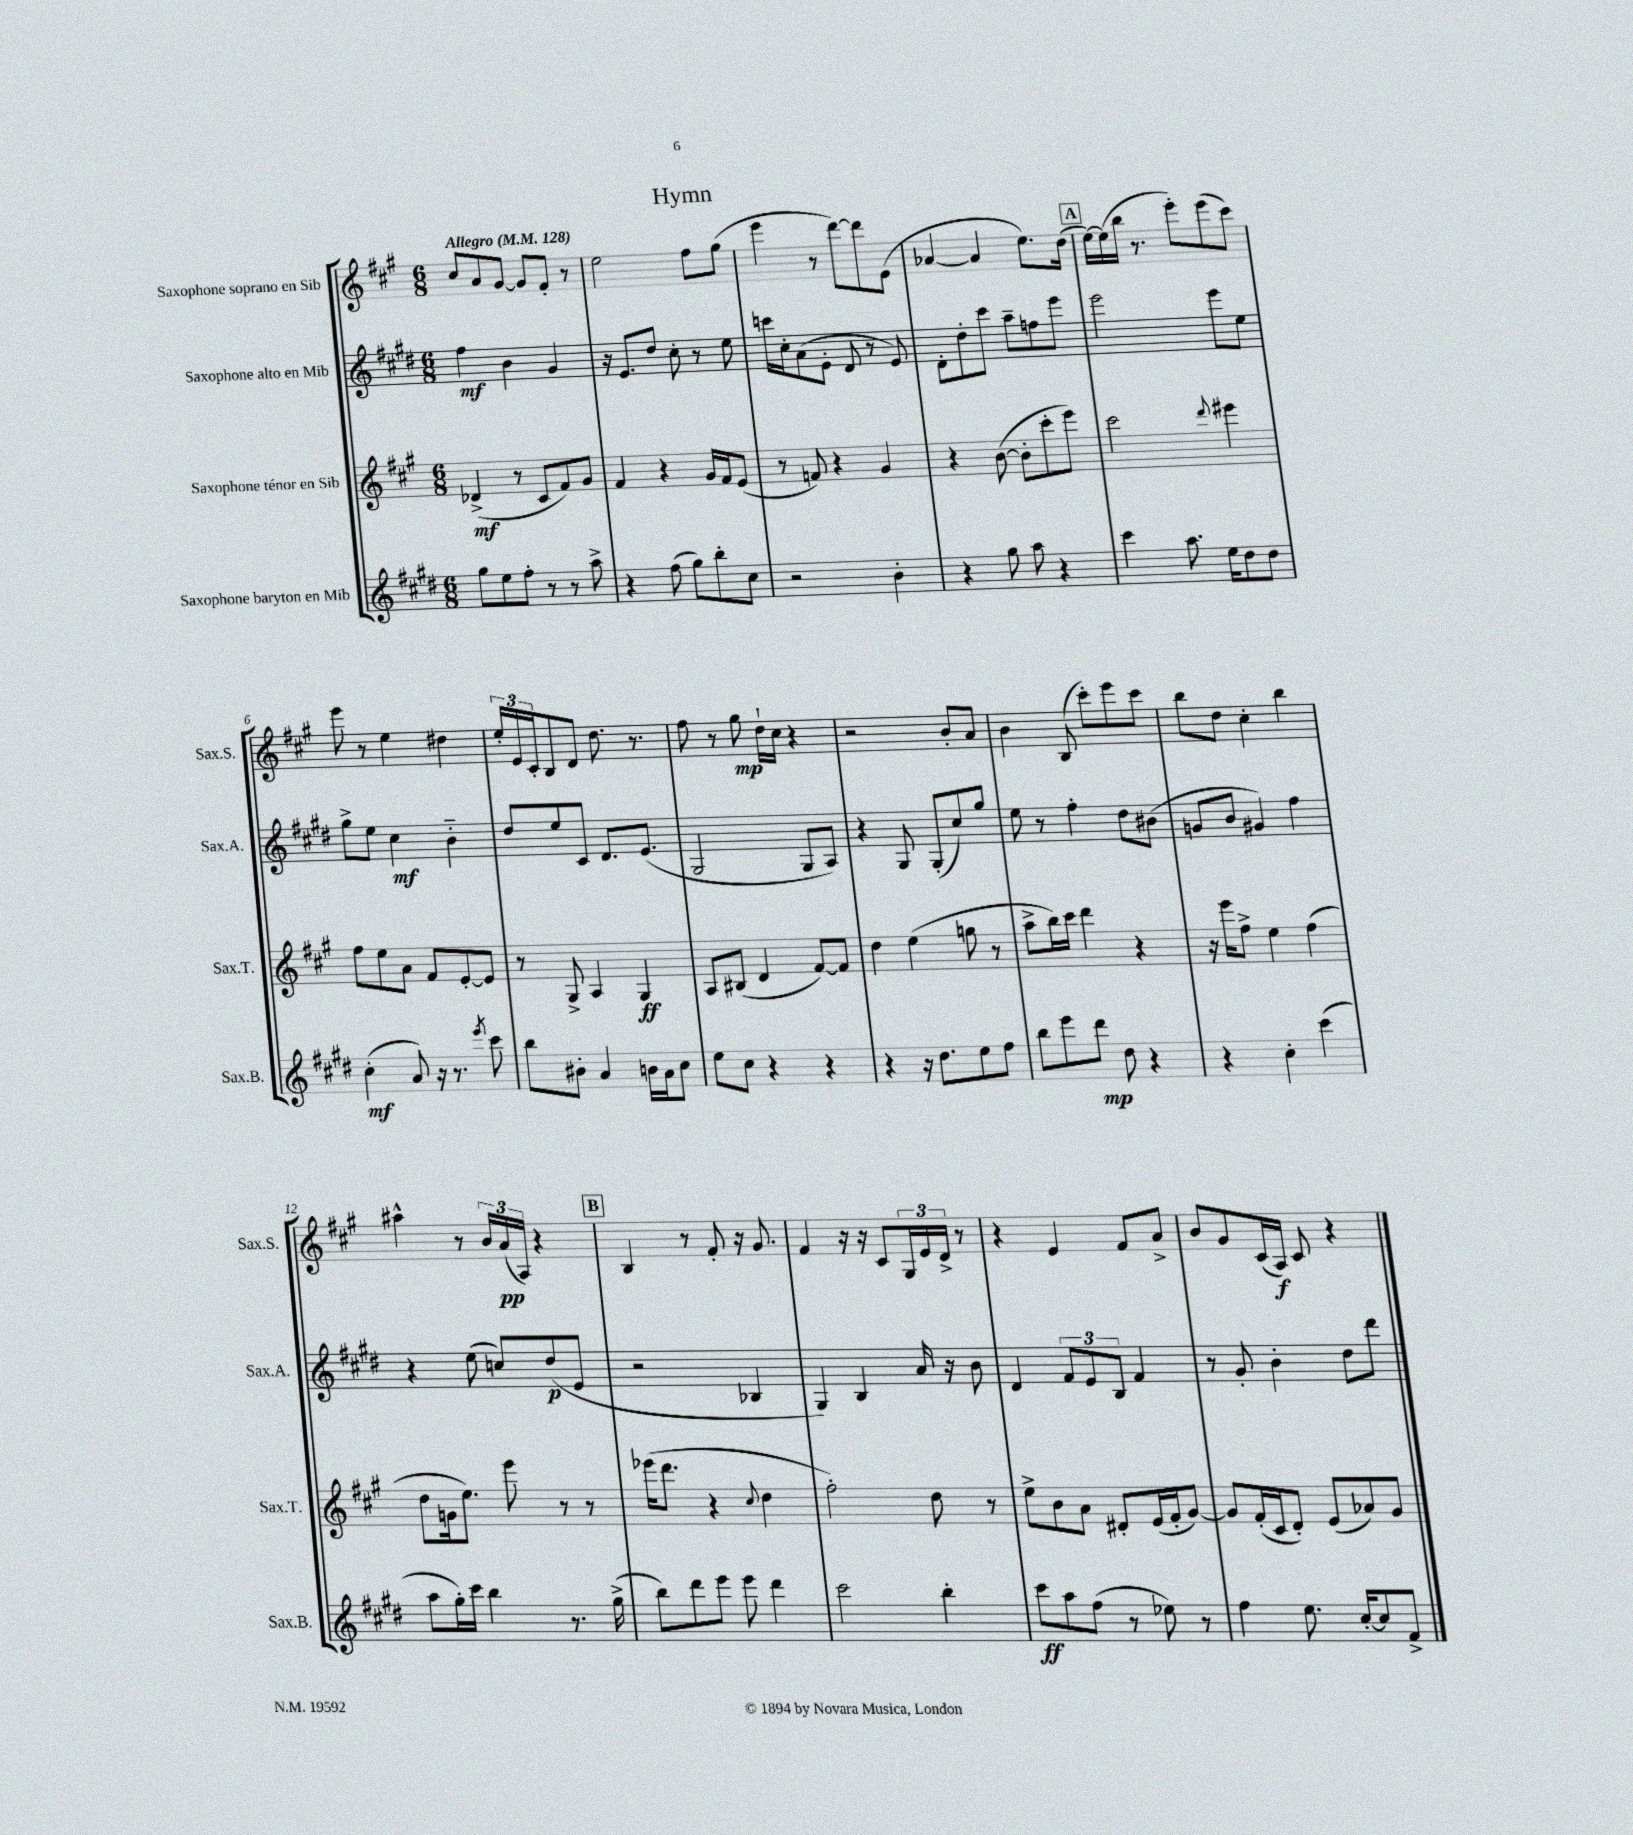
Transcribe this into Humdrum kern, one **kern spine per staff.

**kern	**dynam	**kern	**dynam	**kern	**dynam	**kern	**dynam
*part4	*part4	*part3	*part3	*part2	*part2	*part1	*part1
*staff4	*staff4	*staff3	*staff3	*staff2	*staff2	*staff1	*staff1
*I"Saxophone baryton en Mib	*	*I"Saxophone ténor en Sib	*	*I"Saxophone alto en Mib	*	*I"Saxophone soprano en Sib	*
*I'Sax.B.	*	*I'Sax.T.	*	*I'Sax.A.	*	*I'Sax.S.	*
*clefG2	*	*clefG2	*	*clefG2	*	*clefG2	*
*k[f#c#g#d#]	*	*k[f#c#g#]	*	*k[f#c#g#d#]	*	*k[f#c#g#]	*
*M6/8	*	*M6/8	*	*M6/8	*	*M6/8	*
*MM128	*	*MM128	*	*MM128	*	*MM128	*
=1	=1	=1	=1	=1	=1	=1	=1
!	!	!	!	!	!	!LO:TX:a:B:t=Allegro	!
8gg#\L	.	(4d-X^/	mf	4ff#\	mf	8cc#/L	.
8ee\	.	.	.	.	.	8a/	.
8ff#'\J	.	8r	.	4b\	.	[8g#/J	.
8r	.	8c#/L	.	.	.	8g#/L]	.
8r	.	8f#/)	.	4g#/	.	8f#'/J	.
8aa^\	.	8g#/J	.	.	.	8r	.
=2	=2	=2	=2	=2	=2	=2	=2
4r	.	4f#/	.	16r	.	2ee\	.
.	.	.	.	8.e/L	.	.	.
(8ff#\	.	4r	.	8dd#/J	.	.	.
8gg#\L)	.	.	.	8cc#'\	.	.	.
8bb'\	.	16g#/LL	.	8r	.	8ff#\L	.
.	.	16f#/J	.	.	.	.	.
8cc#\J	.	(8e/J	.	8ee\	.	(8gg#\J	.
=3	=3	=3	=3	=3	=3	=3	=3
2r	.	8r	.	16cccn\LL	.	4eee\	.
.	.	.	.	16cc#'\J	.	.	.
.	.	8fn/)	.	(8a\	.	.	.
.	.	4r	.	8e'\J	.	8r	.
.	.	.	.	8d#/	.	[8ddd\L)	.
4b'\	.	4g#/	.	8r	.	8ddd\]	.
.	.	.	.	8e/)	.	(8e\J	.
=4	=4	=4	=4	=4	=4	=4	=4
4r	.	4r	.	8d#'\L	.	[4a-X/	.
.	.	.	.	8dd#'\	.	.	.
8gg#\	.	([8b\	.	8ccc#\J	.	4a-/]	.
8aa\	.	8b'\L]	.	8aa~\L	.	.	.
4r	.	8ccc#'\	.	8ffn\	.	8.ee\L)	.
.	.	8eee\J)	.	8eee\J	.	.	.
.	.	.	.	.	.	(16dd\Jk	.
!!LO:REH:place=s1:t=A
=5	=5	=5	=5	=5	=5	=5	=5
4ccc#\	.	2ccc#\	.	2eee\	.	[16ee\LL)	.
.	.	.	.	.	.	(16ee\]	.
.	.	.	.	.	.	16bb\JJ	.
.	.	.	.	.	.	8.r	.
8.aa\	.	.	.	.	.	.	.
.	.	.	.	.	.	8eee'\L)	.
16ee\KL	.	.	.	.	.	.	.
.	.	8qqddd/	.	.	.	.	.
8dd#\	.	4eee#X\	.	8eee\L	.	(8eee\	.
8dd#\J	.	.	.	8ee\J	.	8ccc#\J)	.
!!LO:LB:g=z
=6	=6	=6	=6	=6	=6	=6	=6
(4cc#'\	mf	8ff#\L	.	8gg#^\L	.	8eee\	.
.	.	8ee\	.	8ee\J	.	8r	.
8a/)	.	8a\J	.	4cc#\	mf	4ee\	.
16r	.	8f#/L	.	.	.	.	.
8.r	.	.	.	.	.	.	.
.	.	[8e'/	.	4b\	.	4dd#X\	.
8qeee/	.	.	.	.	.	.	.
8ccc#\	.	8e/J]	.	.	.	.	.
=7	=7	=7	=7	=7	=7	=7	=7
8bb\L	.	8r	.	8dd#/L	.	24ee'/LL	.
.	.	.	.	.	.	24e/	.
.	.	.	.	.	.	24c#'/J	.
8b#X'\J	.	8G#^/	.	8ee/	.	8B/	.
4a/	.	4A/	.	8c#/J	.	8d/J	.
.	.	.	.	8.d#/L	.	8.dd\	.
16bn\LL	.	4G#/	ff	.	.	.	.
16a\J	.	.	.	(8.e/J	.	8.r	.
8cc#\J	.	.	.	.	.	.	.
=8	=8	=8	=8	=8	=8	=8	=8
8ee\L	.	8A/L	.	2G#/	.	8ff#\	.
8cc#\J	.	(8B#X/J	.	.	.	8r	.
4r	.	4d/	.	.	.	8gg#\	mp
.	.	.	.	.	.	16dd`\LL	.
.	.	.	.	.	.	16cc#\JJ	.
4r	.	[8f#/L)	.	8G#/L	.	4r	.
.	.	8f#/J]	.	8A/J)	.	.	.
=9	=9	=9	=9	=9	=9	=9	=9
4r	.	4dd\	.	4r	.	2r	.
16r	.	(4ee\	.	8G#/	.	.	.
8.dd#\L	.	.	.	.	.	.	.
.	.	.	.	(8G#'/L	.	.	.
8ee\	.	8ggn\	.	8cc#/)	.	8b'/L	.
8ff#\J	.	8r	.	8gg#/J	.	8a/J	.
=10	=10	=10	=10	=10	=10	=10	=10
8bb\L	.	8aa^\L	.	8ee\	.	4b\	.
8eee\	.	16bb\L)	.	8r	.	.	.
.	.	16ccc#\JJ	.	.	.	.	.
8ddd#\J	mp	4ddd\	.	4ff#'\	.	(8B/	.
8dd#\	.	.	.	.	.	8ccc#'\L)	.
4r	.	4r	.	8dd#\L	.	8eee\	.
.	.	.	.	(8b#X\J	.	8ccc#\J	.
=11	=11	=11	=11	=11	=11	=11	=11
4r	.	16r	.	8gn/L	.	8bb\L	.
.	.	16eee\KL	.	.	.	.	.
.	.	8ff#^\J	.	8b/J	.	8dd\J	.
4cc#'\	.	4ee\	.	4g#X/)	.	4cc#'\	.
(4ccc#\	.	(4ff#\	.	4ff#\	.	4bb\	.
!!LO:LB:g=z
=12	=12	=12	=12	=12	=12	=12	=12
8aa\L	.	8dd\L	.	4r	.	4aa#X^^\	.
16gg#'\L)	.	16gn\k	.	.	.	.	.
16ccc#\JJ	.	8.ee\J)	.	.	.	.	.
4bb\	.	.	.	(8ee\	.	8r	.
.	.	8eee\	.	8ccn/L)	.	24b/LL	.
.	.	.	.	.	.	(24a/	pp
.	.	.	.	.	.	24A/JJ)	.
8.r	.	8r	.	(8dd#/	p	4r	.
.	.	8r	.	8e/J	.	.	.
(16gg#^\	.	.	.	.	.	.	.
!!LO:REH:place=s1:t=B
=13	=13	=13	=13	=13	=13	=13	=13
8bb\L)	.	(16eee-X\KL	.	2r	.	4B/	.
.	.	8.ddd\J	.	.	.	.	.
8ddd#\	.	.	.	.	.	.	.
8eee\J	.	4r	.	.	.	8r	.
8eee\	.	.	.	.	.	8f#'/	.
.	.	8qqcc#/	.	.	.	.	.
4ddd#\	.	4dd\	.	4B-X/	.	16r	.
.	.	.	.	.	.	8.g#/	.
=14	=14	=14	=14	=14	=14	=14	=14
2ccc#\	.	2ff#'\)	.	4G#/)	.	4f#/	.
.	.	.	.	4B/	.	16r	.
.	.	.	.	.	.	16r	.
.	.	.	.	.	.	8c#/L	.
4bb'\	.	8dd\	.	16a/	.	24G#/L	.
.	.	.	.	.	.	24e/	.
.	.	.	.	16r	.	.	.
.	.	.	.	.	.	24d^/JJ	.
.	.	8r	.	8b\	.	8r	.
=15	=15	=15	=15	=15	=15	=15	=15
8ccc#\L	ff	8ee^\L	.	4d#/	.	4r	.
8aa\	.	8b\	.	.	.	.	.
(8ff#\J	.	8a\J	.	12f#/L	.	4e/	.
.	.	.	.	12e/	.	.	.
8r	.	8d#X'/L	.	.	.	.	.
.	.	.	.	12B/J	.	.	.
8ee-X\)	.	(16e/L	.	4f#/	.	8f#/L	.
.	.	16f#'/J	.	.	.	.	.
8r	.	[8g#/J)	.	.	.	8a^/J	.
=16	=16	=16	=16	=16	=16	=16	=16
4ff#\	.	8g#/L]	.	8r	.	8b/L	.
.	.	(16f#'/L	.	8g#'/	.	8g#/	.
.	.	16c#/J	.	.	.	.	.
8.ee\	.	8d'/J)	.	4b'\	.	(16c#/L	.
.	.	.	.	.	.	16A/JJ)	f
.	.	(8e/L	.	.	.	8c#/	.
[16cc#'/KL	.	.	.	.	.	.	.
8cc#/]	.	8a-X/)	.	8dd#\L	.	4r	.
8f#^/J	.	8g#/J	.	8ddd#\J	.	.	.
==	==	==	==	==	==	==	==
*-	*-	*-	*-	*-	*-	*-	*-
